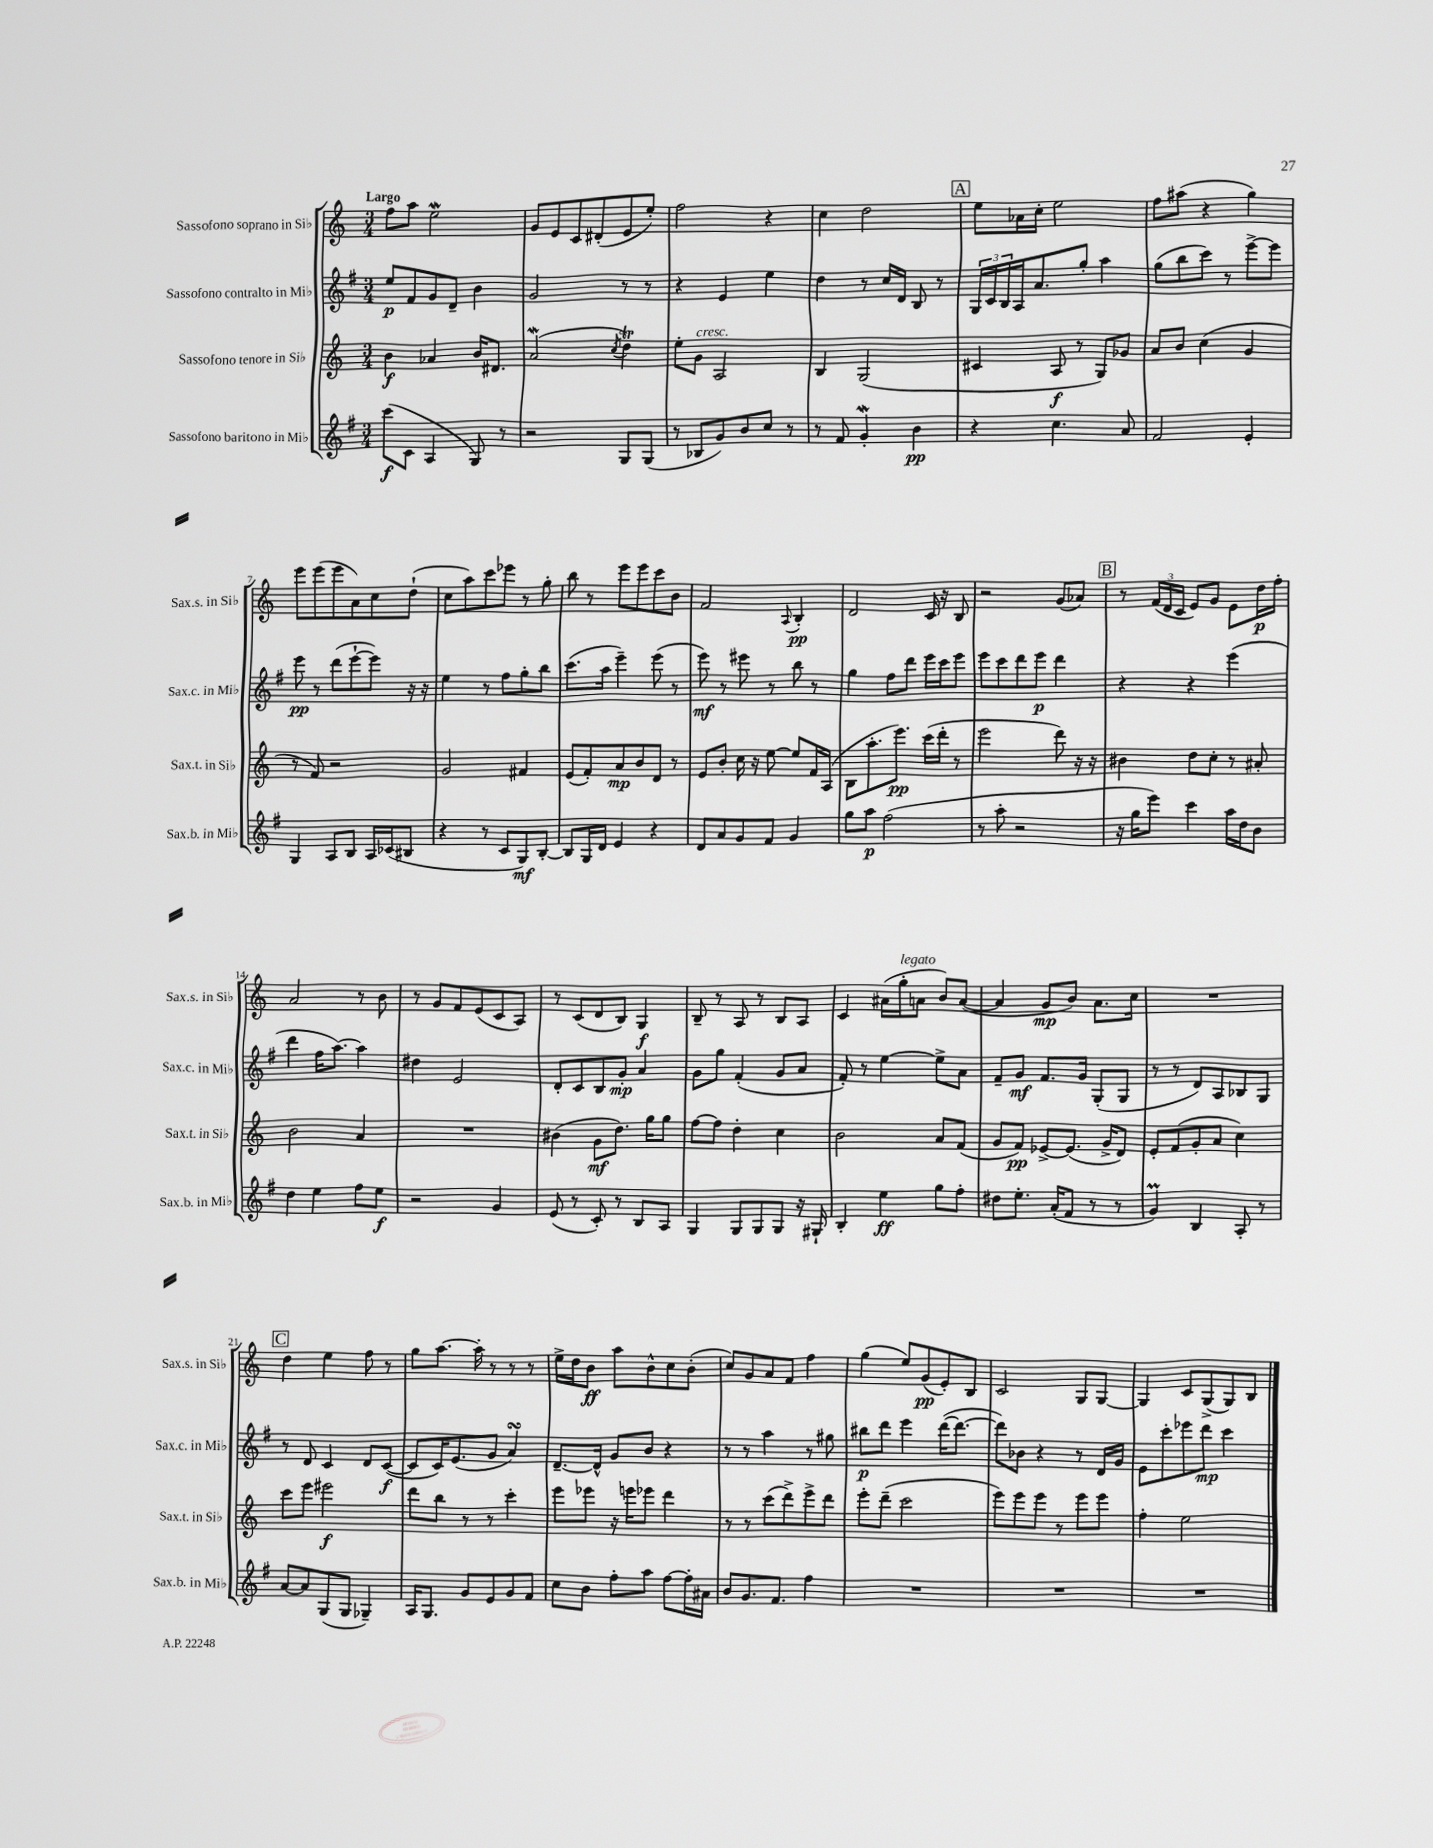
<<
\new StaffGroup <<
\new Staff = "s0" \with { instrumentName = "Sassofono soprano in Sib" shortInstrumentName = "Sax.s. in Sib" } {
    \clef treble \key c \major \numericTimeSignature \time 3/4 \tempo "Largo"
    f''8 a''8 e''2\mordent |
    g'8 e'8 c'8 dis'8-.( e'8 e''8-.) |
    f''2 r4 |
    c''4 d''2 |
    \mark \markup { \box "A" } e''8 aes'16 c''16-. e''2 |
    f''8 ais''8( r4 g''4) |
    e'''8 e'''8( e'''8 a'8) c''8 d''8-!( |
    c''8 a''8) c'''8 ees'''8 r8 g''8-. |
    b''8 r8 e'''8 e'''8 c'''8 b'8 |
    f'2 \appoggiatura { a8 } b4-.\pp |
    d'2 c'16 r16 b8 |
    r2 g'8( aes'8) |
    \mark \markup { \box "B" } r8 \tuplet 3/2 { f'16( d'16 c'16 } e'8) g'8 e'8 d''16\p f''16-. |
    a'2 r8 b'8 |
    r8 g'8 f'8 e'8( c'8 a8) |
    r8 c'8( d'8 b8) g4\f |
    b8-- r8 a8 r8 b8 a8 |
    c'4 ais'16( g''16-.^\markup { \italic "legato" } a'8 b'8) a'8~( |
    a'4 g'8\mp b'8) a'8. c''16 |
    R2. |
    \mark \markup { \box "C" } d''4 e''4 f''8 r8 |
    g''8 a''8.~ a''16-. r8 r8 r8 |
    e''16-> d''16 b'8\ff a''8 b'8-^ c''8 b'8-.( |
    c''8) g'8 a'8 f'8 f''4 |
    g''4( e''8) g'8\pp( e'8-.) b8 |
    c'2 g8 g8~ |
    g4 c'8 g8->( g8) b8 \bar "|." |
}
\new Staff = "s1" \with { instrumentName = "Sassofono contralto in Mib" shortInstrumentName = "Sax.c. in Mib" } {
    \clef treble \key g \major \numericTimeSignature \time 3/4
    e''8\p fis'8 g'8 d'8-- b'4 |
    g'2 r8 r8 |
    r4 e'4 e''4 |
    d''4 r8 c''16 d'16 b8 r8 |
    \mark \markup { \box "A" } \tuplet 3/2 { g16 c'16 b16 } a16 a'8. g''8-. a''4 |
    g''8( b''8 c'''8) r8 e'''8~-> e'''8 |
    e'''8\pp r8 d'''8( e'''8~-! e'''8) r16 r16 |
    e''4 r8 fis''8 g''8-. b''8 |
    c'''8.( a''16 e'''4--) e'''8( r8 |
    e'''8\mf) r8 eis'''8 r8 b''8 r8 |
    g''4 fis''8 d'''8 e'''16 c'''16 e'''8 |
    e'''8 c'''8 d'''8 e'''8\p d'''4 |
    \mark \markup { \box "B" } r4 r4 e'''4( |
    d'''4 fis''16 a''8.~) a''4 |
    dis''4 e'2 |
    d'8-. c'8 b8 g'8-.\mp a'4 |
    g'8 g''8 fis'4-.( g'8 a'8 |
    fis'8-.) r8 e''4~ e''8-> a'8 |
    fis'8-- g'8\mf fis'8. g'16 g8-.( g8 |
    r8 r8 d'8) a8 bes8 g8 |
    \mark \markup { \box "C" } r8 d'8 c'4 d'8 c'8~\f( |
    c'8 c'16) e'8.( g'8 a'4\turn) |
    d'8.~-- d'16-^ g'8 b'8 r4 |
    r8 r8 a''4 r8 gis''8 |
    bis''8\p d'''8 e'''4 d'''16~( d'''8.~ |
    d'''8) bes'8 r4 r8 d'16 g'16 |
    e'8 c'''8-. ees'''8 d'''8\mp c'''4 \bar "|." |
}
\new Staff = "s2" \with { instrumentName = "Sassofono tenore in Sib" shortInstrumentName = "Sax.t. in Sib" } {
    \clef treble \key c \major \numericTimeSignature \time 3/4
    b'4\f aes'4 b'16 dis'8. |
    a'2\mordent( \acciaccatura { c''8 } d''4\trill) |
    e''8-. g'8^\markup { \italic "cresc." } a2 |
    b4 g2( |
    \mark \markup { \box "A" } cis'4 a8\f r8 g8) ges'8 |
    a'8 b'8 c''4( g'4 |
    r8 f'8) r2 |
    g'2 fis'4 |
    e'8( f'8-.) a'8\mp b'8 d'8 r8 |
    e'8 b'8-. c''16 r16 e''8~ e''8 f'16 a16( |
    b8 a''8.-. e'''8.\pp) c'''16( d'''16-. r8 |
    e'''2 d'''8) r16 r16 |
    \mark \markup { \box "B" } bis'4 d''8 c''8-. r8 ais'8-. |
    b'2 a'4 |
    R2. |
    bis'4( g'8\mf d''8.) g''16 g''8 |
    f''8~ f''8 d''4-. c''4 |
    b'2 a'8 f'8( |
    g'8 f'8\pp) ees'8~-> ees'8.( g'16-> d'8) |
    e'8-. f'8( g'8-. a'8 c''4) |
    \mark \markup { \box "C" } c'''8 e'''8 eis'''2\f |
    d'''8 b''8 r8 r8 c'''4-. |
    e'''8 ees'''8 r16 e'''16 ees'''8 d'''4 |
    r8 r8 c'''8( d'''8->) e'''8-> d'''8 |
    e'''8-. d'''8--( c'''2 |
    e'''8) e'''8 e'''8 r8 e'''8 e'''8 |
    f''4-. e''2 \bar "|." |
}
\new Staff = "s3" \with { instrumentName = "Sassofono baritono in Mib" shortInstrumentName = "Sax.b. in Mib" } {
    \clef treble \key g \major \numericTimeSignature \time 3/4
    c'''8\f( c'8 a4 g8) r8 |
    r2 g8 g8( |
    r8 bes8 g'8) b'8 c''8 r8 |
    r8 fis'8 g'4-.\mordent b'4\pp |
    \mark \markup { \box "A" } r4 c''4. a'8 |
    fis'2 e'4-. |
    g4 a8 b8 a16 ces'16( bis8 |
    r4 r8 c'8 g8\mf) b8~-. |
    b8 g16 d'16 e'4 r4 |
    d'8 a'8 g'8 fis'8 g'4 |
    g''8 a''8\p fis''2( |
    r8 a''8-. r2 |
    \mark \markup { \box "B" } r16 g''16 e'''8) c'''4 a''16 d''16 b'8 |
    d''4 e''4 fis''8 e''8\f |
    r2 g'4 |
    e'8( r8 c'8-.) r8 b8 a8 |
    g4 g8 g8 g8 r16 gis16-! |
    b4-. e''4\ff g''8 fis''8-. |
    dis''8 e''8.-. a'16-.( fis'8 r8 r8 |
    g'4\prall) b4 a8-. r8 |
    \mark \markup { \box "C" } a'8~ a'8 g8( g8 ges4--) |
    a16 g8. g'8 e'8 g'8 fis'8 |
    c''8 b'8 fis''8-. a''8 fis''8~ fis''16-. ais'16 |
    b'8 g'8. fis'8. fis''4 |
    R2. |
    R2. |
    R2. \bar "|." |
}
>>
>>
